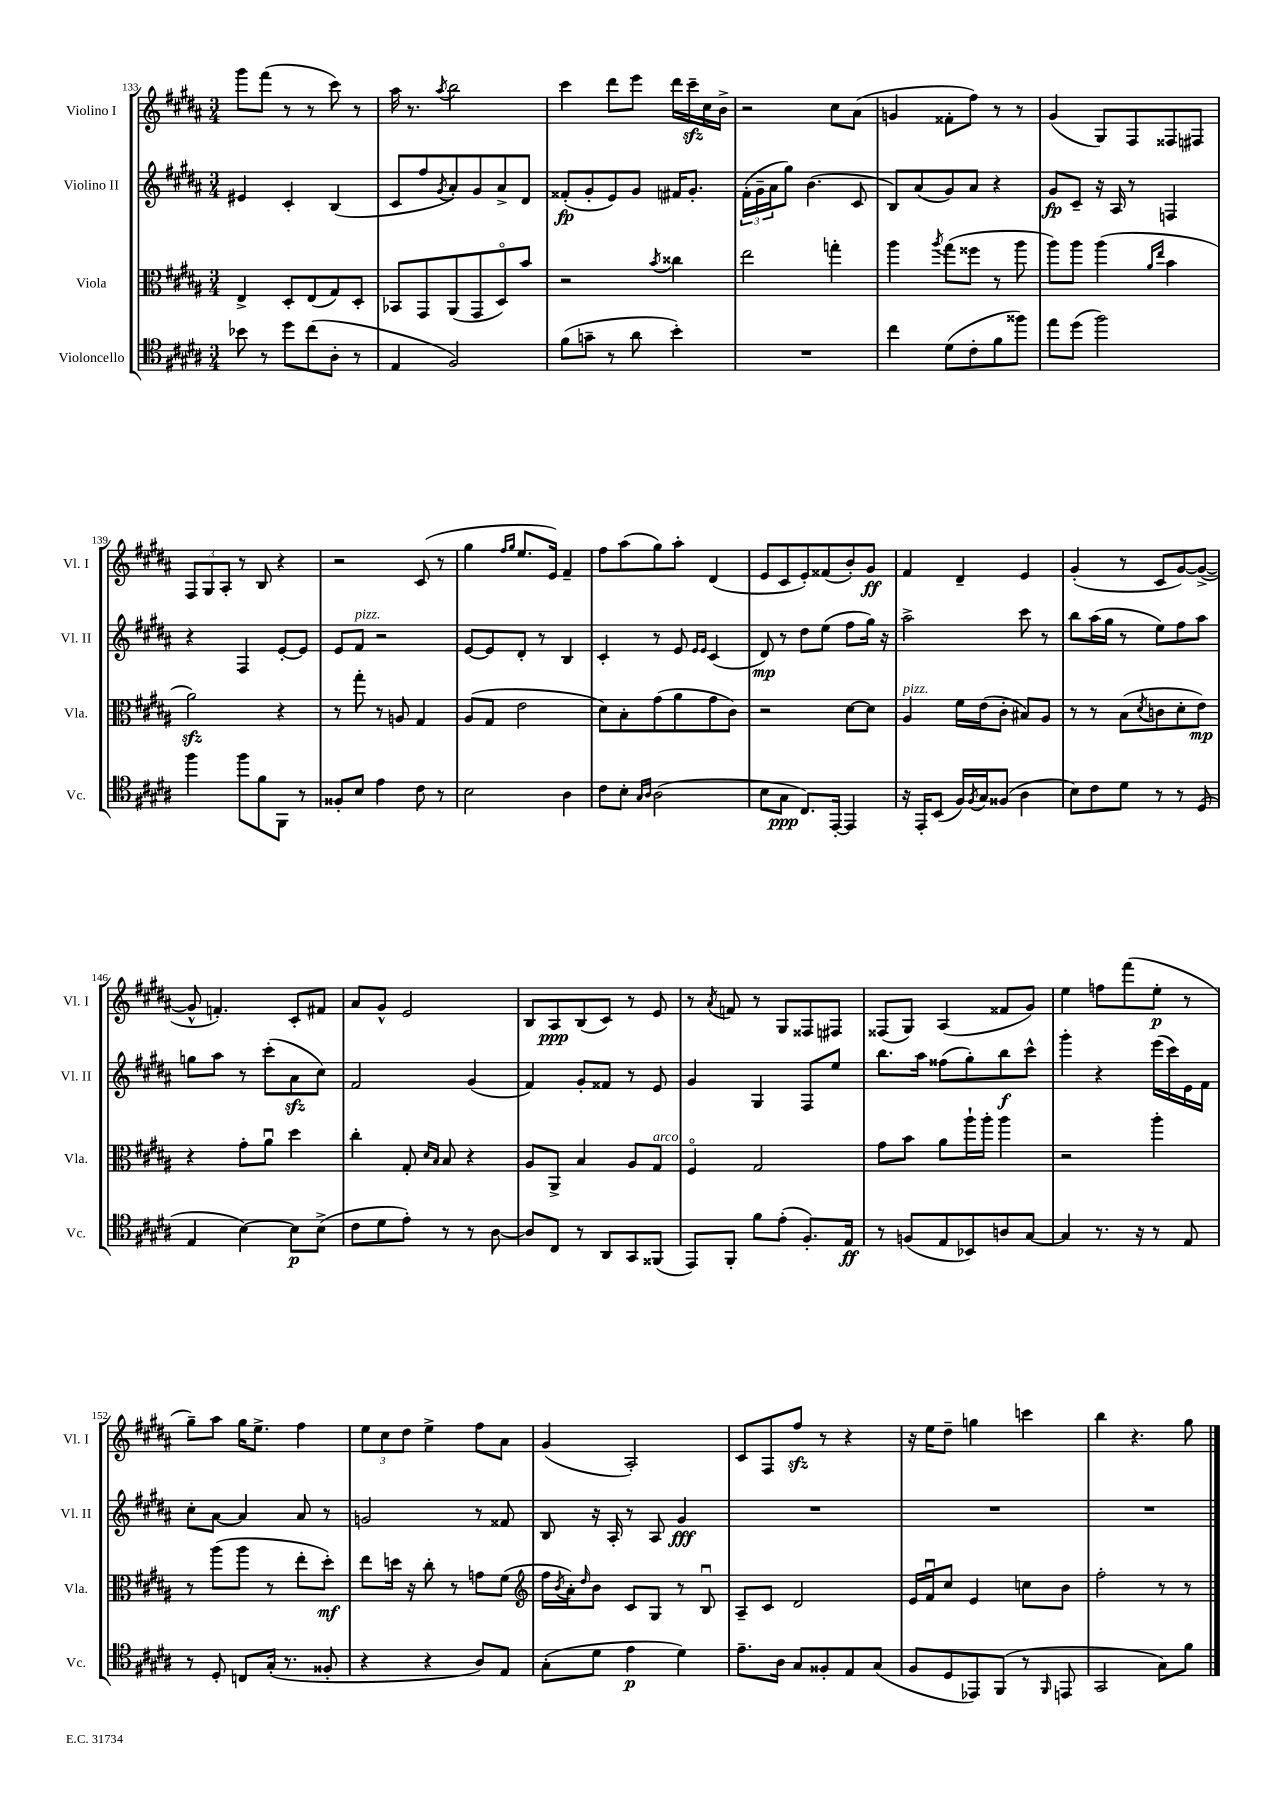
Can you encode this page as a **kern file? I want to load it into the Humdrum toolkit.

**kern	**dynam	**kern	**dynam	**kern	**dynam	**kern	**dynam
*part4	*part4	*part3	*part3	*part2	*part2	*part1	*part1
*staff4	*staff4	*staff3	*staff3	*staff2	*staff2	*staff1	*staff1
*I"Violoncello	*	*I"Viola	*	*I"Violino II	*	*I"Violino I	*
*I'Vc.	*	*I'Vla.	*	*I'Vl. II	*	*I'Vl. I	*
*clefC4	*	*clefC3	*	*clefG2	*	*clefG2	*
*k[f#c#g#d#a#]	*	*k[f#c#g#d#a#]	*	*k[f#c#g#d#a#]	*	*k[f#c#g#d#a#]	*
*M3/4	*	*M3/4	*	*M3/4	*	*M3/4	*
=133	=133	=133	=133	=133	=133	=133	=133
8b-X\	.	4E^/	.	4e#X/	.	8ggg#\L	.
8r	.	.	.	.	.	(8fff#\J	.
8dd#\L	.	8D#'/L	.	4c#'/	.	8r	.
(8cc#\	.	(8E/	.	.	.	8r	.
8A#'\J	.	8G#/)	.	(4B/	.	8ccc#\)	.
8r	.	8D#'/J	.	.	.	8r	.
=134	=134	=134	=134	=134	=134	=134	=134
4E/	.	8BB-X/L	.	8c#/L	.	16aa#\	.
.	.	.	.	.	.	8.r	.
.	.	8GG#/	.	8ff#/	.	.	.
.	.	.	.	8qg#/	.	8qaa#/	.
2F#/)	.	(8AA#/	.	8a#'/)	.	2bb\	.
.	.	8GG#/	.	8g#/	.	.	.
.	.	8D#/)	.	8a#^/	.	.	.
.	.	8b/J	.	8d#/J	.	.	.
=135	=135	=135	=135	=135	=135	=135	=135
(8f#\L	.	2r	.	(8f##X'/L	fp	4ccc#\	.
8gn~\J	.	.	.	8g#'/	.	.	.
8r	.	.	.	8e/)	.	8ddd#\L	.
8a#\	.	.	.	8g#/J	.	8eee\J	.
.	.	8qb/	.	.	.	.	.
4b'\)	.	4cc##X\	.	16f#X/KL	.	16ddd#\LL	.
.	.	.	.	8.g#'/J	.	16ccc#zz~\	.
.	.	.	.	.	.	16cc#\	.
.	.	.	.	.	.	16b^\JJ	.
=136	=136	=136	=136	=136	=136	=136	=136
2.r	.	2ee\	.	(24f#'\LL	.	2r	.
.	.	.	.	24g#~\	.	.	.
.	.	.	.	24a#\J	.	.	.
.	.	.	.	8gg#\J)	.	.	.
.	.	.	.	(4.b\	.	.	.
.	.	4ggn'\	.	.	.	8cc#\L	.
.	.	.	.	8c#/	.	(8a#\J	.
=137	=137	=137	=137	=137	=137	=137	=137
4cc#\	.	4aa#\	.	8B/L)	.	4gn/	.
.	.	.	.	(8a#/	.	.	.
.	.	8qaa#/	.	.	.	.	.
(8d#\L	.	(8gg#\L	.	8g#/)	.	8f##X'\L	.
8c#'\	.	8ff##X\J	.	8a#/J	.	8ff#\J)	.
8f#\	.	8r	.	4r	.	8r	.
8ff##X\J)	.	8aa#\	.	.	.	8r	.
=138	=138	=138	=138	=138	=138	=138	=138
8ee\L	.	8aa#\L)	.	8g#/L	fp	(4g#/	.
(8dd#\J	.	8aa#\J	.	8c#~/J	.	.	.
2ff#\)	.	(4aa#\	.	16r	.	8G#/L)	.
.	.	.	.	16A#/	.	.	.
.	.	.	.	8r	.	8F#/	.
.	.	16qqa#/LL	.	.	.	.	.
.	.	16qqee/JJ	.	.	.	.	.
.	.	4b\	.	4Fn/	.	8F##X/	.
.	.	.	.	.	.	8F#X/J	.
!!LO:LB:g=z
=139	=139	=139	=139	=139	=139	=139	=139
4ff#\	.	2a#zz\)	.	4r	.	12F#/L	.
.	.	.	.	.	.	12G#/	.
.	.	.	.	.	.	12A#'/J	.
8ff#\L	.	.	.	4F#/	.	8r	.
8f#\	.	.	.	.	.	8B/	.
8FF#\J	.	4r	.	[8e'/L	.	4r	.
8r	.	.	.	8e/J]	.	.	.
=140	=140	=140	=140	=140	=140	=140	=140
8F##X'/L	.	8r	.	8e/L	.	2r	.
!	!	!	!	!LO:TX:a:i:t=pizz.	!	!	!
8B/J	.	8gg#'\	.	8f#/J	.	.	.
4e\	.	8r	.	2r	.	.	.
.	.	8An/	.	.	.	.	.
8c#\	.	4G#/	.	.	.	(8c#/	.
8r	.	.	.	.	.	8r	.
=141	=141	=141	=141	=141	=141	=141	=141
2B\	.	(8A#/L	.	[8e/L	.	4gg#\	.
.	.	8G#/J	.	8e/]	.	.	.
.	.	.	.	.	.	16qqff#/LL	.
.	.	.	.	.	.	16qqgg#/JJ	.
.	.	2e\	.	8d#'/J	.	8.ee/L	.
.	.	.	.	8r	.	.	.
.	.	.	.	.	.	16e/Jk)	.
4A#\	.	.	.	4B/	.	4f#~/	.
=142	=142	=142	=142	=142	=142	=142	=142
8c#\L	.	8d#\L)	.	4c#'/	.	8ff#\L	.
8B'\J	.	8B'\	.	.	.	(8aa#\	.
16qqG#/LL	.	.	.	.	.	.	.
16qqA#/JJ	.	.	.	.	.	.	.
(2A#\	.	(8g#\	.	8r	.	8gg#\)	.
.	.	8a#\	.	8e/	.	8aa#'\J	.
.	.	.	.	16qqe/LL	.	.	.
.	.	.	.	16qqe/JJ	.	.	.
.	.	8g#\	.	(4c#/	.	(4d#/	.
.	.	8c#\J)	.	.	.	.	.
=143	=143	=143	=143	=143	=143	=143	=143
8B\L	.	2r	.	8d#/)	mp	8e/L	.
8G#\J	ppp	.	.	8r	.	8c#/	.
8.C#/L)	.	.	.	8dd#\L	.	8e'/)	.
.	.	.	.	(8ee\J	.	(8f##X/	.
[16EE'/Jk	.	.	.	.	.	.	.
4EE/]	.	[8d#\L	.	8ff#\L	.	8b'/)	.
.	.	8d#\J]	.	16gg#\Jk)	.	8g#/J	ff
.	.	.	.	16r	.	.	.
=144	=144	=144	=144	=144	=144	=144	=144
!	!	!LO:TX:a:i:t=pizz.	!	!	!	!	!
16r	.	4A#/	.	2aa#^\	.	4f#/	.
16EE'/KL	.	.	.	.	.	.	.
(8BB/J	.	.	.	.	.	.	.
16F#/LL)	.	16f#\LL	.	.	.	4d#~/	.
8qF#/	.	.	.	.	.	.	.
16G#/J	.	(16e\J	.	.	.	.	.
(8F##X/J	.	8c#'\J	.	.	.	.	.
4A#\	.	8B#X/L)	.	8ccc#\	.	4e/	.
.	.	8A#/J	.	8r	.	.	.
=145	=145	=145	=145	=145	=145	=145	=145
8B\L)	.	8r	.	8bb\L	.	(4g#'/	.
8c#\	.	8r	.	(16aa#\L	.	.	.
.	.	.	.	16gg#\JJ	.	.	.
8d#\J	.	(8B\L	.	8r	.	8r	.
.	.	8qd#/	.	.	.	.	.
8r	.	8cn\	.	8ee\L)	.	8c#/L	.
8r	.	8d#'\	.	8ff#\	.	[8g#/)	.
(8D#/	.	8e\J)	mp	8aa#\J	.	(8g#^/J_	.
!!LO:LB:g=z
=146	=146	=146	=146	=146	=146	=146	=146
4E/	.	4r	.	8ggn\L	.	8g#^^/]	.
.	.	.	.	8aa#\J	.	4.fn'/)	.
[4B\)	.	8g#'\L	.	8r	.	.	.
.	.	8a#u\J	.	(8ccc#'\L	.	.	.
8B\L]	p	4dd#\	.	8a#zz\	.	8c#'/L	.
(8B^\J	.	.	.	8cc#\J)	.	8f#X/J	.
=147	=147	=147	=147	=147	=147	=147	=147
8c#\L	.	4cc#'\	.	2f#/	.	8a#/L	.
8d#\	.	.	.	.	.	8g#^^/J	.
8e'\J)	.	8G#'/	.	.	.	2e/	.
.	.	16qqd#/LL	.	.	.	.	.
.	.	16qqB/JJ	.	.	.	.	.
8r	.	8B/	.	.	.	.	.
8r	.	4r	.	(4g#/	.	.	.
[8A#\	.	.	.	.	.	.	.
=148	=148	=148	=148	=148	=148	=148	=148
8A#/L]	.	8A#/L	.	4f#/)	.	8B/L	.
8C#/J	.	8AA#^/J	.	.	.	8A#/	ppp
8r	.	4B/	.	8g#'/L	.	(8B/	.
8AA#/L	.	.	.	8f##X/J	.	8c#/J)	.
8GG#/	.	8A#/L	.	8r	.	8r	.
!	!	!LO:TX:a:i:t=arco	!	!	!	!	!
(8FF##X/J	.	8G#/J	.	8e/	.	8e/	.
=149	=149	=149	=149	=149	=149	=149	=149
8EE/L)	.	4F#/	.	4g#/	.	8r	.
.	.	.	.	.	.	8qa#/	.
8FF#'/J	.	.	.	.	.	8fn/	.
8f#\L	.	2G#/	.	4G#/	.	8r	.
(8e'\J	.	.	.	.	.	8G#/L	.
8.F#'/L)	.	.	.	8F#/L	.	8F##X/	.
.	.	.	.	8ee/J	.	8F#X/J	.
16E/Jk	ff	.	.	.	.	.	.
=150	=150	=150	=150	=150	=150	=150	=150
8r	.	8g#\L	.	8.bb\L	.	(8F##X/L	.
(8Fn/L	.	8b\J	.	.	.	8G#/J)	.
.	.	.	.	16aa#\Jk	.	.	.
8E/	.	8a#\L	.	(8ff##X\L	.	(4A#/	.
8BB-X/)	.	16aa#`\L	.	8gg#'\)	.	.	.
.	.	16aa#'\JJ	.	.	.	.	.
8An/	.	4aa#\	.	8bb\	f	8f##X/L	.
[8G#/J	.	.	.	8ccc#^^\J	.	8g#/J)	.
=151	=151	=151	=151	=151	=151	=151	=151
4G#/]	.	2r	.	4ggg#'\	.	4ee\	.
8.r	.	.	.	4r	.	8ffn\L	.
.	.	.	.	.	.	(8fff#\	.
16r	.	.	.	.	.	.	.
8r	.	4aa#'\	.	(16eee\LL	.	8ee'\J	p
.	.	.	.	16ccc#\)	.	.	.
8E/	.	.	.	16e\	.	8r	.
.	.	.	.	16f#\JJ	.	.	.
!!LO:LB:g=z
=152	=152	=152	=152	=152	=152	=152	=152
8r	.	8r	.	8cc#'\L	.	8gg#~\L)	.
8D#'/	.	(8aa#\L	.	[8a#\J	.	8aa#\J	.
8Cn/L	.	8aa#\J	.	4a#/]	.	16gg#\KL	.
.	.	.	.	.	.	8.ee^\J	.
(16G#'/Jk	.	8r	.	.	.	.	.
8.r	.	.	.	.	.	.	.
.	.	8ee'\L	.	8a#/	.	4ff#\	.
8F##X'/	.	8dd#'\J)	mf	8r	.	.	.
=153	=153	=153	=153	=153	=153	=153	=153
4r	.	8ee\L	.	2gn/	.	12ee\L	.
.	.	.	.	.	.	12cc#\	.
.	.	16ddn\Jk	.	.	.	.	.
.	.	.	.	.	.	12dd#\J	.
.	.	16r	.	.	.	.	.
4r	.	8cc#'\	.	.	.	4ee^\	.
.	.	8r	.	.	.	.	.
8A#/L)	.	8gn\L	.	8r	.	8ff#\L	.
8E/J	.	(8f#\J	.	8f##X/	.	8a#\J	.
=154	=154	=154	=154	=154	=154	=154	=154
*	*	*clefG2	*	*	*	*	*
(8G#'\L	.	16ff#\LL	.	8B/	.	(4g#/	.
.	.	8qb/	.	.	.	.	.
.	.	16a#'\J)	.	.	.	.	.
.	.	16qqdd#/	.	.	.	.	.
8d#\J	.	8b\J	.	16r	.	.	.
.	.	.	.	16A#'/	.	.	.
4e\	p	8c#/L	.	8r	.	2A#'/)	.
.	.	8G#/J	.	8A#/	.	.	.
4d#\)	.	8r	.	4g#/	fff	.	.
.	.	8Bu/	.	.	.	.	.
=155	=155	=155	=155	=155	=155	=155	=155
8.e~\L	.	8A#~/L	.	2.r	.	8c#/L	.
.	.	8c#/J	.	.	.	8F#/	.
16A#\Jk	.	.	.	.	.	.	.
8G#/L	.	2d#/	.	.	.	8ff#zz/J	.
8F##X'/	.	.	.	.	.	8r	.
8E/	.	.	.	.	.	4r	.
(8G#/J	.	.	.	.	.	.	.
=156	=156	=156	=156	=156	=156	=156	=156
8F#/L	.	16e/LL	.	2.r	.	16r	.
.	.	16f#u/J	.	.	.	16ee\KL	.
8D#/	.	8cc#/J	.	.	.	8dd#~\J	.
8EE-X/)	.	4e/	.	.	.	4ggn\	.
(8FF#/J	.	.	.	.	.	.	.
8r	.	8ccn\L	.	.	.	4cccn\	.
16qqFF#/	.	.	.	.	.	.	.
8EEn/	.	8b\J	.	.	.	.	.
=157	=157	=157	=157	=157	=157	=157	=157
2GG#/	.	2ff#'\	.	2.r	.	4bb\	.
.	.	.	.	.	.	4.r	.
8G#\L)	.	8r	.	.	.	.	.
8f#\J	.	8r	.	.	.	8gg#\	.
==	==	==	==	==	==	==	==
*-	*-	*-	*-	*-	*-	*-	*-
